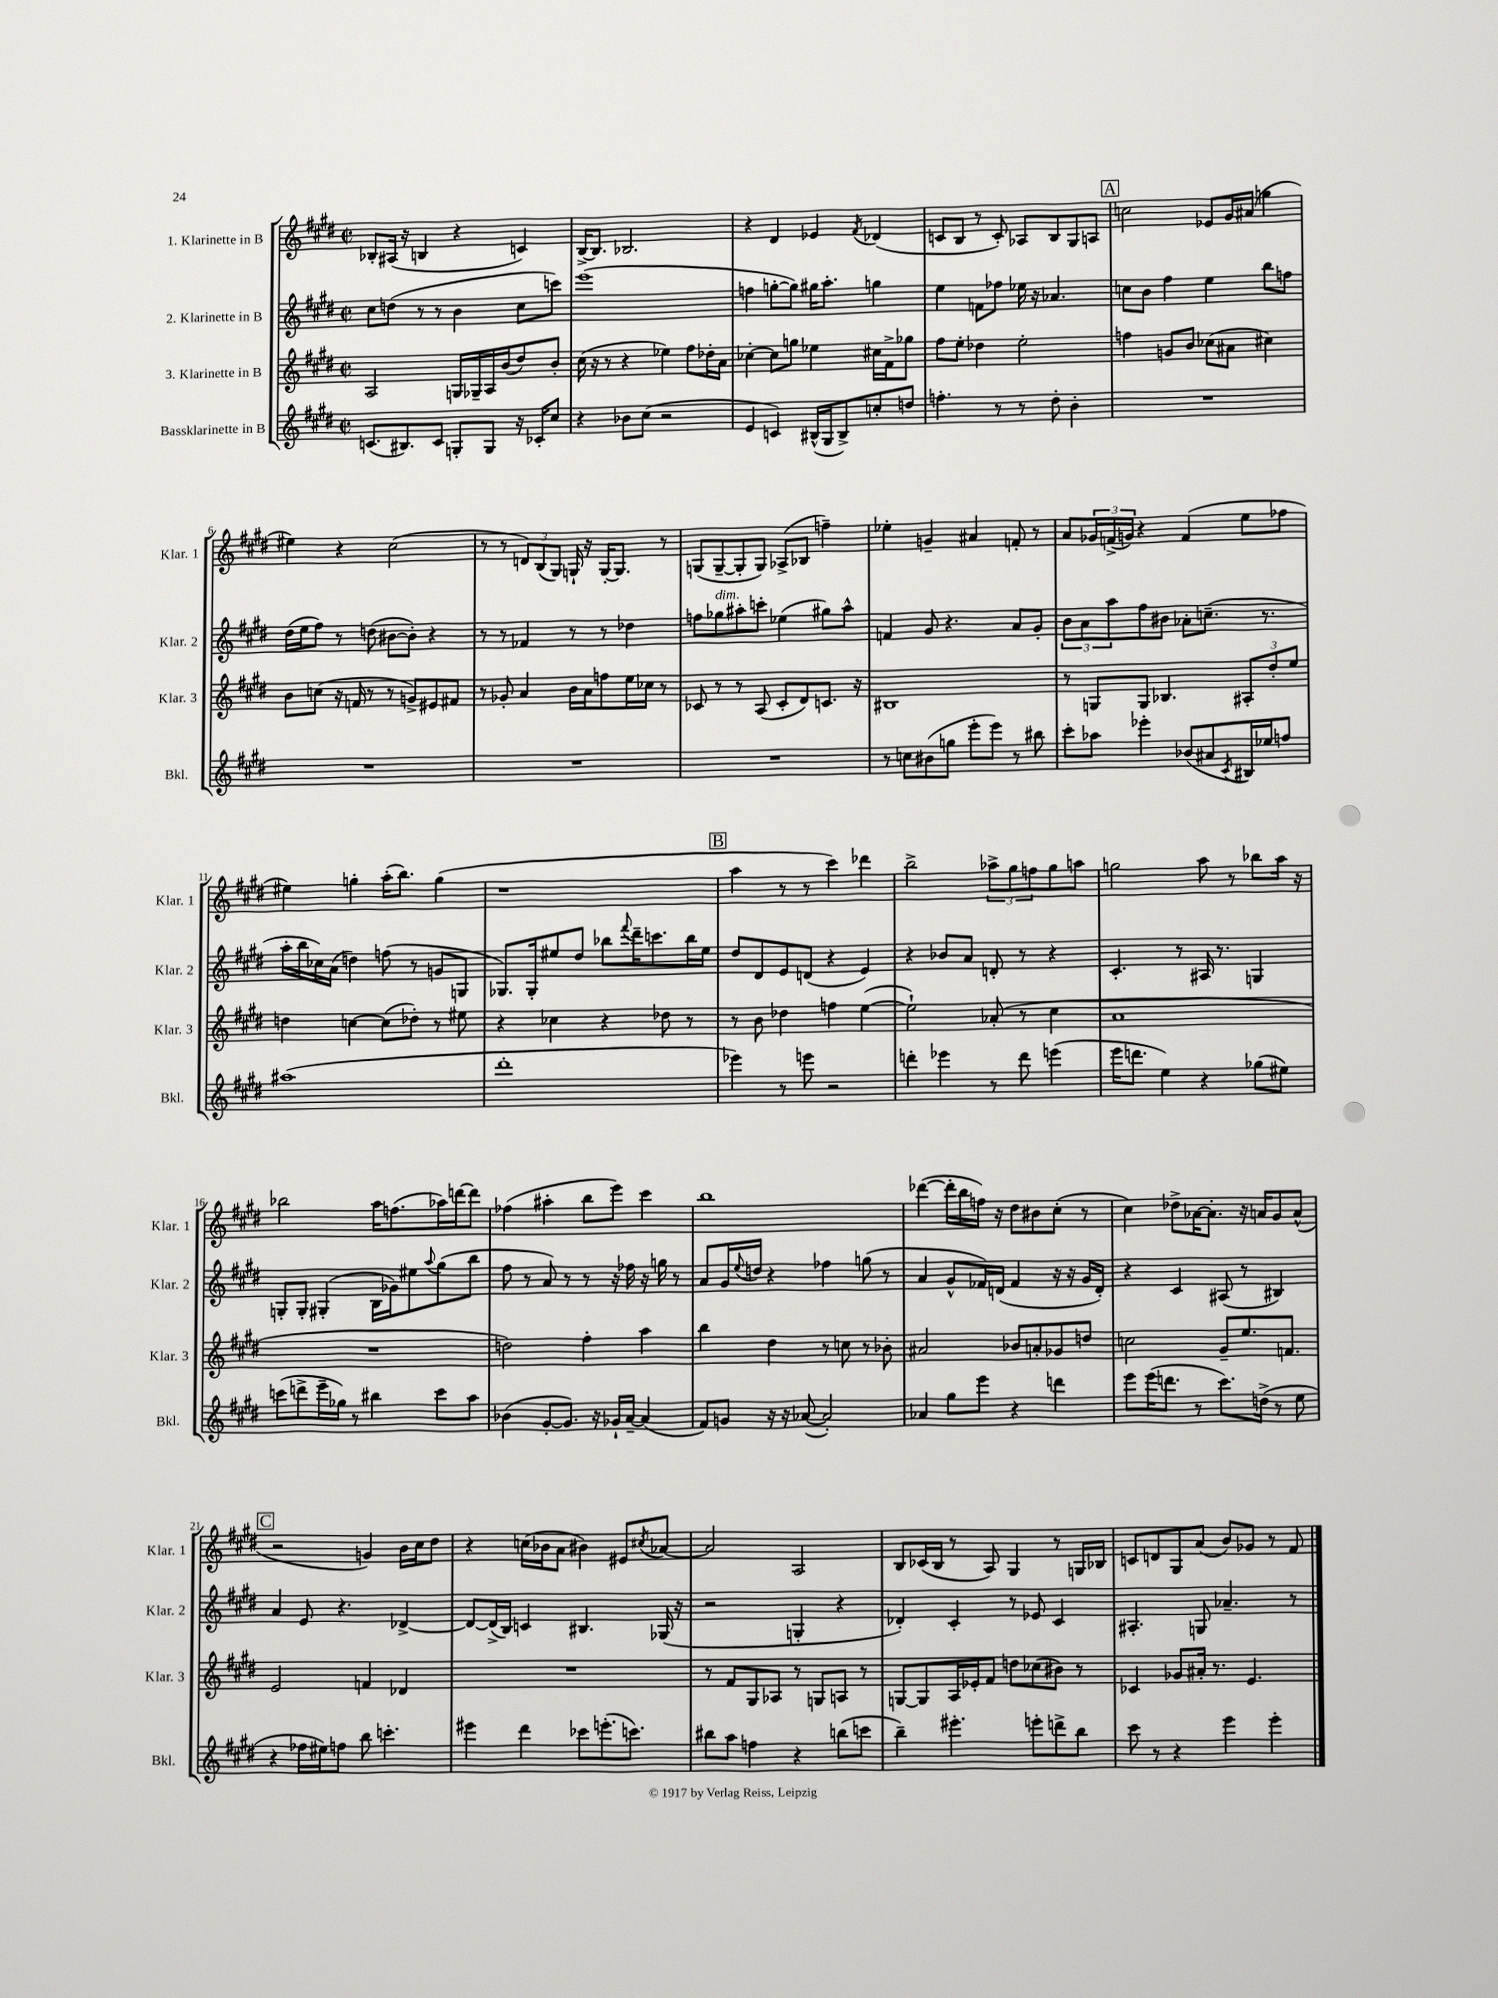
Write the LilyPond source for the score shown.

<<
\new StaffGroup <<
\new Staff = "s0" \with { instrumentName = "1. Klarinette in B" shortInstrumentName = "Klar. 1" } {
    \clef treble \key e \major \defaultTimeSignature \time 2/2
    bes8-. ais16( r16 b4 r4 c'4) |
    b16~-> b8. bes2. |
    r4 dis'4 ees'4 \acciaccatura { fis'8 } des'4( |
    c'8 b8 r8 c'8-.) aes8 b8 gis8 a8 |
    \mark \markup { \box "A" } c''2 ees'8 gis'16 ais'16( g''4 |
    eis''4) r4 cis''2( |
    r8 r8 \tuplet 3/2 { d'8) b8( gis8) } g16-! r16 g16~-. g8. r8 |
    g8( g8~-- g8-. g8) aes8->( bes8 f''4--) |
    ees''4-. g'4-- ais'4 f'8-. r8 |
    a'8 \tuplet 3/2 { ges'16 f'16->( g'16) } r4 f'4( e''8 fes''8 |
    eis''4) g''4-. a''16-.( b''8.) g''4( |
    r1 |
    \mark \markup { \box "B" } a''4 r8 r8 cis'''4) des'''4 |
    b''2-> \tuplet 3/2 { aes''8-> gis''8 f''8 } gis''8 a''8 |
    g''2 a''8 r8 bes''8 a''16 r16 |
    bes''2 a''16 f''8.( aes''16) d'''16~ d'''8 |
    fes''4( ais''4-. b''8 e'''8) cis'''4 |
    b''1 |
    des'''4~( des'''16-. b''16 f''16) r16 dis''8 bis'8 cis''8-.( r8 |
    cis''4) des''8-> aes'16~ aes'8.-. r16 a'16 gis'8 a'8-^( |
    \mark \markup { \box "C" } r2 g'4) b'16 cis''16 dis''8 |
    r4 c''16( bes'16 a'8 bis'4) eis'8 \acciaccatura { cis''8 } aes'8~ |
    aes'2 a2 |
    b8 ces'16( b16 r8 a8) gis4 r8 g16 bes16 |
    c'8 d'8 gis8 a'8( b'8) ges'8 r8 fis'8 \bar "|." |
}
\new Staff = "s1" \with { instrumentName = "2. Klarinette in B" shortInstrumentName = "Klar. 2" } {
    \clef treble \key e \major \defaultTimeSignature \time 2/2
    cis''8 d''8( r8 r8 b'4 cis''8 c'''8) |
    e'''1( |
    f''4 g''8~-. g''8) gis''16 a''8.-. g''4 |
    e''4 f'8 fes''8 ees''16 r16 aes'4. |
    \mark \markup { \box "A" } c''8 b'8 fis''4 e''4 b''8 f''8 |
    dis''16( e''16 fis''8) r8 d''8( bis'8~ bis'8-.) r4 |
    r8 r8 fes'4 r8 r8 des''4 |
    f''8 ges''8^\markup { \italic "dim." } ais''8-. c'''8-. ees''4( gis''8) ais''8-^ |
    f'4 gis'8 r4. a'8 gis'8-. |
    \tuplet 3/2 { b'8 a'8 a''8 } fis''8 bis'8 aes'8-. c''8.--( r8. |
    a''16-. b''16 ces''16) a'16( d''4) f''8( r8 g'8 g8 |
    ges8.) ges16-. eis''8 dis''8 bes''8 \appoggiatura { fis'''8 } dis'''16-- c'''8. bes''16 eis''16 |
    \mark \markup { \box "B" } dis''8 dis'8 e'8 d'8( r4 e'4) |
    r4 bes'8 a'8 d'8-. r8 r4 |
    cis'4.-. r8 ais16 r8. g4 |
    g8-. g8-. gis4-.( b16 ges'16) eis''8 \appoggiatura { a''8 } gis''8( b''8 |
    fis''8 r8 a'8) r8 r8 r16 fes''16 r16 g''16 r8 |
    a'8 gis'16 \appoggiatura { e''8 } d''16 r4 fes''4 g''8( r8 |
    a'4 gis'8-^ fes'16) d'16( fes'4 r16 r16 gis'16 d'16-.) |
    r4 cis'4 ais8( r8 bis4) |
    \mark \markup { \box "C" } a'4 e'8 r4. des'4~-> |
    des'8~ des'16->( b16) c'4 bis4. ges16( r16 |
    r2 g4-. r4 |
    des'4-.) cis'4-. r8 ees'8 cis'4 |
    ais4.-. g8 aes'4.-- r8 \bar "|." |
}
\new Staff = "s2" \with { instrumentName = "3. Klarinette in B" shortInstrumentName = "Klar. 3" } {
    \clef treble \key e \major \defaultTimeSignature \time 2/2
    a2 g16 ges16-- a16 b'16( dis''8) b'8-. |
    cis''16( r16 r8 r4 ees''4) fis''8 des''16-. a'16 |
    ces''4~-. ces''8 g''8 ees''4 cis''16 fis'16-> ges''8 |
    fis''8 e''8-. des''4 e''2-. |
    \mark \markup { \box "A" } f''4 g'8 b'8 ces''8( ais'8 cis''4) |
    b'8 c''8( r16 f'16 r8 r8 g'8->) eis'8 fis'8 |
    r8 ges'8-. a'4 b'16 a'16 f''8 e''16 ces''16 r8 |
    ces'8 r8 r8 a8( ces'8-. dis'8) c'8. r16 |
    bis1 |
    r8 g8 g8 bes4. \tuplet 3/2 { ais8-. dis''8-. e''8 } |
    d''4 c''4~ c''8( des''8-.) r8 eis''8 |
    r4 ces''4 r4 des''8 r8 |
    \mark \markup { \box "B" } r8 b'8 des''4 f''4 e''4~( |
    e''2-!) aes'8-.( r8 cis''4 |
    a'1 |
    R1 |
    d''2) fis''4-. a''4 |
    b''4 dis''4 r8 c''8 r8 bes'8-. |
    ais'2 bes'8 a'8-. ges'8 d''8 |
    c''2 gis'8-- e''8. f'8. |
    \mark \markup { \box "C" } e'2 f'4 des'4 |
    R1 |
    r8 fis'8 gis8 aes8 r8 g8 a8 r8 |
    g8~ g8 a16 ees'16-. fis'8 d''8 ces''8( bis'8) r8 |
    ces'4 ges'8 ais'16-. r8. e'4. \bar "|." |
}
\new Staff = "s3" \with { instrumentName = "Bassklarinette in B" shortInstrumentName = "Bkl." } {
    \clef treble \key e \major \defaultTimeSignature \time 2/2
    c'8.( bis8.) c'8 g8-. g8 r16 ces'16-. cis''8 |
    r4 bes'8 cis''8( r2 |
    e'4 c'4) bis16-^( gis16 bis8->) c''8-. d''8 |
    f''4.-. r8 r8 dis''8-. b'4-. |
    \mark \markup { \box "A" } R1 |
    R1 |
    R1 |
    R1 |
    r8 c''8 bis'8( g''8 e'''8-. e'''8) r8 bis''8 |
    cis'''8-. aes''8 ees'''4-. bes'8( ais'8 \acciaccatura { cis'8 } bis16) ees''16 f''8 |
    ais''1( |
    dis'''1-. |
    \mark \markup { \box "B" } ees'''4) r8 e'''8 r2 |
    d'''4-. ees'''4 r8 d'''8 e'''4( |
    e'''16 d'''8. e''4) r4 ges''8( eis''8) |
    c'''8( d'''8-> e'''16-- ges''16) r8 bis''4 c'''8 a''8 |
    bes'4( gis'8~-. gis'8.) r16 ges'16-! a'16~-- a'4( |
    fis'8) g'8 r16 r16 aes'8~( aes'2-.) |
    aes'4 gis''8 e'''8 r4 d'''4 |
    e'''8 e'''16( d'''8. r8 cis'''8.) d''16->( r8 e''8 |
    \mark \markup { \box "C" } r4 fes''16 eis''16) f''8 b''8 c'''4.-. |
    eis'''4 dis'''4 ces'''8 e'''8.-.( c'''8.) |
    bis''8 a''8 f''4 r4 b''8( c'''8 |
    b''4--) eis'''4.-. e'''8-. d'''8-> b''8 |
    cis'''8 r8 r4 e'''4 e'''4-. \bar "|." |
}
>>
>>
